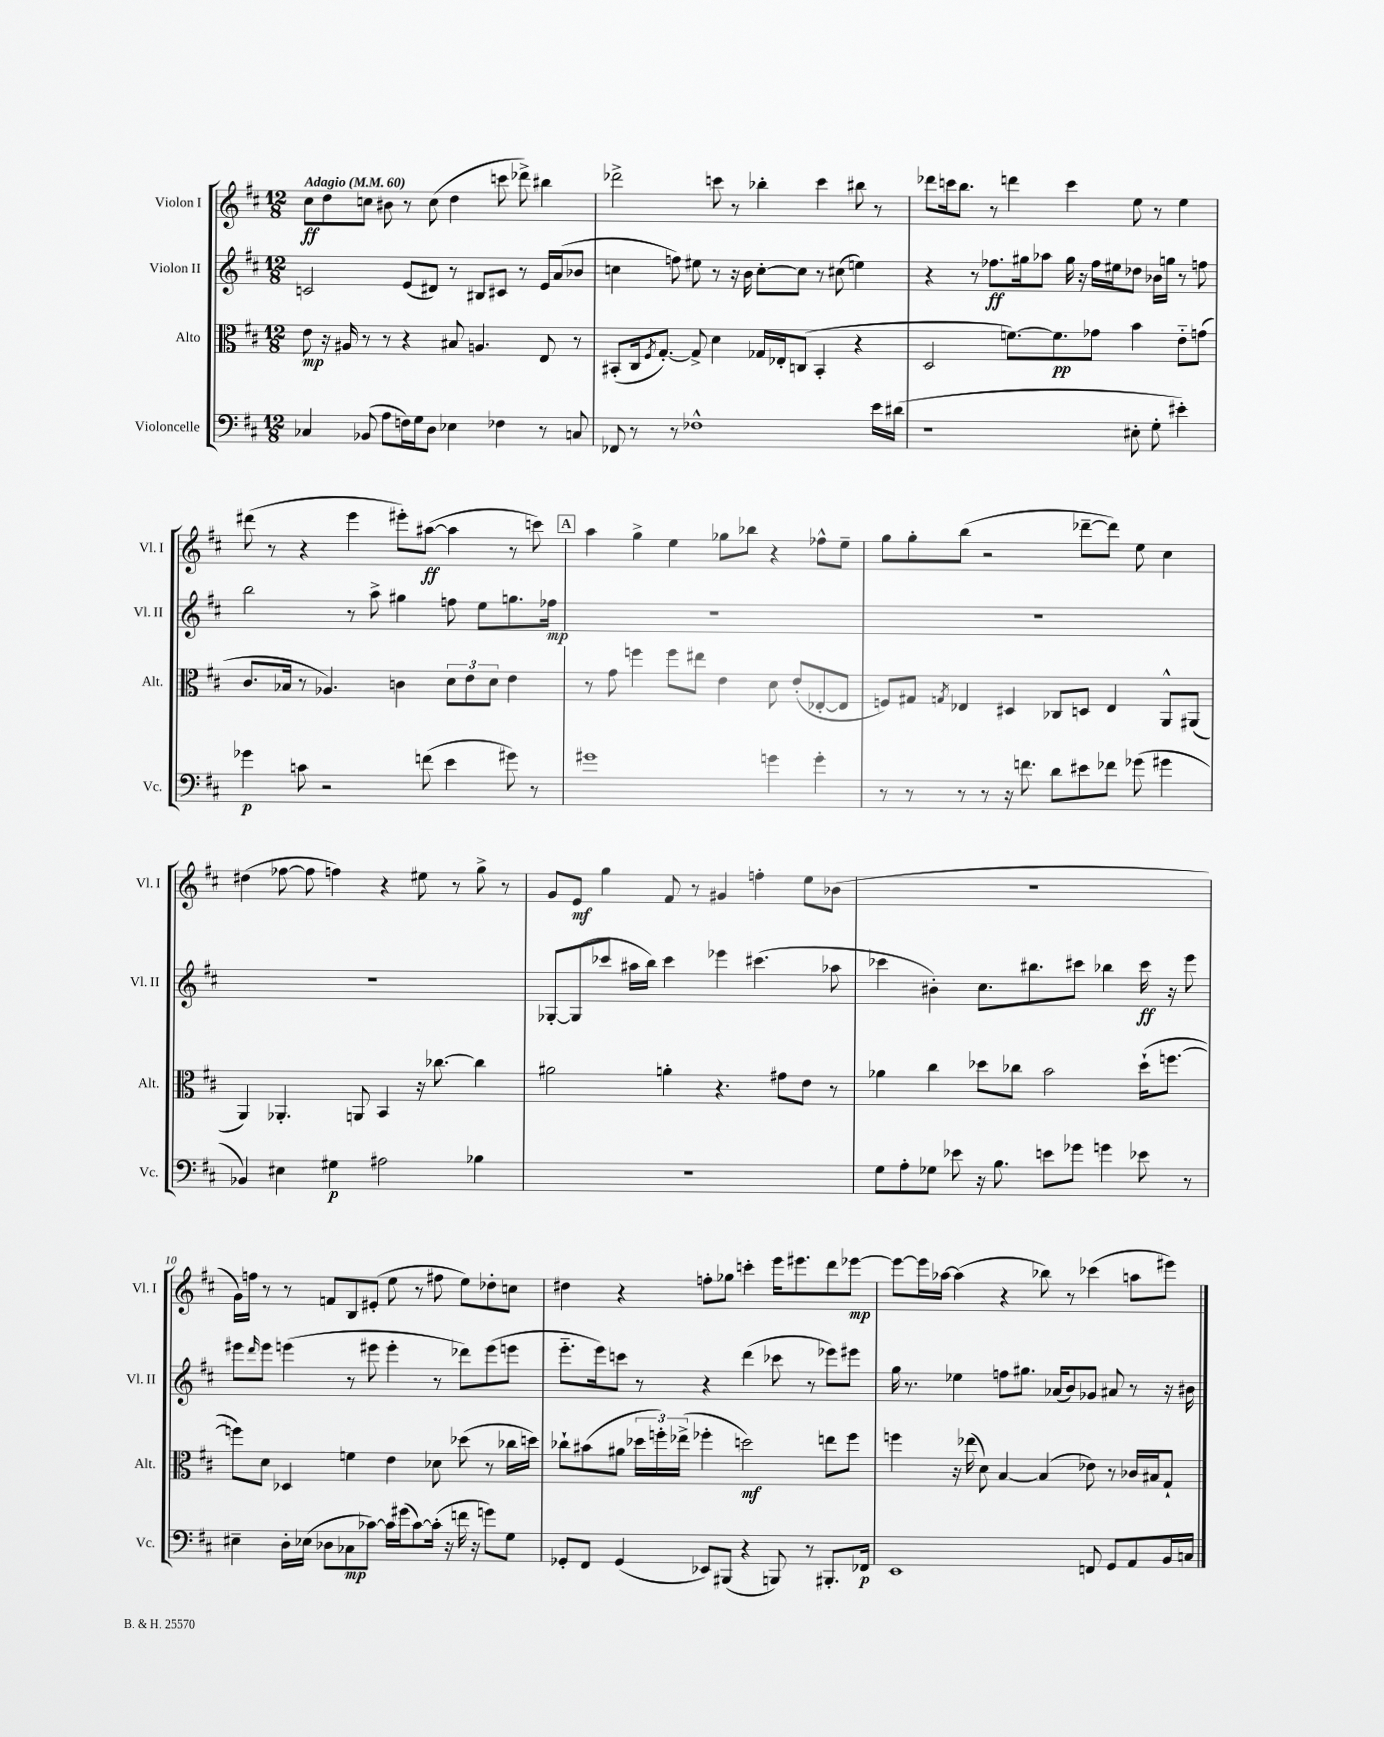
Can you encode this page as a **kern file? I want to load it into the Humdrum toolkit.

**kern	**kern	**kern	**kern
*staff4	*staff3	*staff2	*staff1
*clefF4	*clefC3	*clefG2	*clefG2
*k[f#c#]	*k[f#c#]	*k[f#c#]	*k[f#c#]
*M12/8	*M12/8	*M12/8	*M12/8
*MM60	*MM60	*MM60	*MM60
4C-	8e	2c	8cc#
.	16r	.	8dd
.	16A#	.	.
(8BB-	8r	.	8cc
8A	8r	.	8b#
16F)	4r	(8e	8r
16G	.	.	.
8D	.	8d#)	(8cc
4E-	8B#	8r	4dd
.	4.A	8B#	.
4F-	.	8c#	8ccc
.	.	8r	8ddd-^)
8r	8E	16e	4bb#
.	.	(16a	.
8C	8r	8b-	.
=	=	=	=
8FF-	(8BB#'	4cc	2ddd-^
8r	16C#	.	.
.	8qF#	.	.
.	[8.G')	.	.
8r	.	8ff)	.
1F-^^	8G^]	8ee#	.
.	4d	8r	8ccc
.	.	16r	8r
.	.	16b	.
.	16G-	[8cc'	4bb-'
.	16E-'	.	.
.	(8C	8cc]	.
.	4BB#'	8r	4ccc
.	.	(8cc#	.
.	4r	4ee)	8bb#
16e	.	.	8r
(16d#	.	.	.
=	=	=	=
1r	2D	4r	8ddd-
.	.	.	16ccc
.	.	.	8.bb
.	.	8r	.
.	.	8.ff-	8r
.	[8.f)	.	4ddd
.	.	16gg#	.
.	.	8aa-	.
.	8.f]	.	.
.	.	16gg#	4ccc
.	.	16r	.
.	8g-	16ff-	.
.	.	16ee#	.
8E#'	4b	8dd-	8ee
8G'	.	16b-	8r
.	.	16gg	.
4e#')	8e'~	8r	4ee
.	(8g	8ff	.
=	=	=	=
4g-	8.c#	2bb	(8ddd#
.	.	.	8r
.	16B-	.	.
8c	8r	.	4r
2r	4.A-)	.	.
.	.	8r	4eee
.	.	8aa^	.
.	4c	4gg#	8eee#')
(8f	.	.	([8aa#
4e	12d	8ff	4aa#]
.	12e	.	.
.	.	8ee	.
.	12d	.	.
8g#)	4e	8.gg	8r
8r	.	.	8ccc)
.	.	16ff-	.
=	=	=	=
1g#	8r	1.r	4aa
.	8g	.	.
.	4ff	.	4gg^
.	8ff	.	4ee
.	8ee#	.	.
.	4e	.	8gg-
.	.	.	8bb-
4g	8d	.	4r
.	(8e'	.	.
4g'	[8E-'	.	8ff-^^
.	8E-]	.	8ee~
=	=	=	=
8r	8F)	1.r	8gg
8r	8G#	.	8gg'
.	8qG	.	.
8r	4E-	.	(8bb
8r	.	.	2r
16r	4D#	.	.
8.f	.	.	.
8d	8C-	.	.
8e#	8D	.	[8ddd-~
8f-	4E-	.	8ddd-])
(8g-	.	.	8ee
4g#	8AA^^	.	4cc#
.	(8AA#	.	.
=	=	=	=
4BB-)	4AA)	1.r	(4dd#
4E#	4.AA-'	.	[8ff-
.	.	.	8ff-]
4G#	.	.	4ff)
.	8AA	.	.
2A#	4BB	.	4r
.	16r	.	8ee#
.	[8.cc-	.	.
.	.	.	8r
4B-	4cc-]	.	8gg^
.	.	.	8r
=	=	=	=
1.r	2a#	[8G-'	8g
.	.	(8G-]	8e
.	.	8ccc-	4gg
.	.	16aa#	.
.	.	16bb)	.
.	4a'	4ccc-	8f#
.	.	.	8r
.	4.r	4eee-	4g#
.	.	(4.ccc#	4ff'
.	8g#	.	.
.	8e	.	8ee
.	8r	8aa-	(8b-
=	=	=	=
8G	4a-	4ccc-	1.r
8A'	.	.	.
8G-	4cc#	4b#')	.
8e-	.	.	.
16r	8dd-	8.cc#	.
8.B	.	.	.
.	8cc-	.	.
.	.	8.bb#	.
8e	2b	.	.
8g-	.	8ccc#	.
4g	.	4bb-	.
8e-	(16dd-`	16ccc#	.
.	[8.ff	16r	.
8r	.	8eee	.
=	=	=	=
4E#~	8ff])	8eee#	16g)
.	.	.	16ff
.	.	16qqddd	.
.	8d	8eee#	8r
16D'	4D-	(4eee	8r
(16E-	.	.	.
8D-	.	.	8f
8C-	4f	8r	8B
[8c-)	.	8eee#	(8e#'
16c-]	4e	4eee#'	8ee
(16g#	.	.	.
[8c-)	.	.	8r
(16c-']	8d-	8r	8ff#
16r	.	.	.
16f	(8dd-	8ddd-)	8ee)
16r	.	.	.
8g)	8r	(8eee#	8dd-'
8G	16cc-	8eee	8cc
.	16dd)	.	.
=	=	=	=
8GG-'	8cc-`	8.eee'~	4dd#
8FF#	(8b#	.	.
.	.	16eee)	.
(4GG-	8a#	8ccc	4r
.	24dd-	8r	.
.	24ff')	.	.
.	(24ee-^	.	.
8EE-)	4ff-'	4r	8ff'
(8BBB#	.	.	8gg-
4r	2dd)	(4ddd	4ccc'
8BBB)	.	8ccc-	16eee
.	.	.	8.eee#
8r	.	8r	.
8.BBB#'	8ee	8eee-)	8ddd
.	8ff-	8eee#	[8eee-
16FF-	.	.	.
=	=	=	=
1EE	4ff	16gg	8eee-_
.	.	8.r	.
.	.	.	16eee-]
.	.	.	[16aa-
.	16r	4ee-	(4aa-]
.	(16ee-	.	.
.	8d)	.	.
.	[4B	8ff	4r
.	.	8.gg#	.
.	(4B]	.	8bb-)
.	.	(16a-	.
.	.	8b)	8r
8FF	8e-)	8g-	(4ccc-
8GG	8r	8a#	.
8AA	16c-	8r	8aa
.	16B#	.	.
16BB	8G`	16r	8eee#)
16C	.	16b#	.
==	==	==	==
*-	*-	*-	*-
